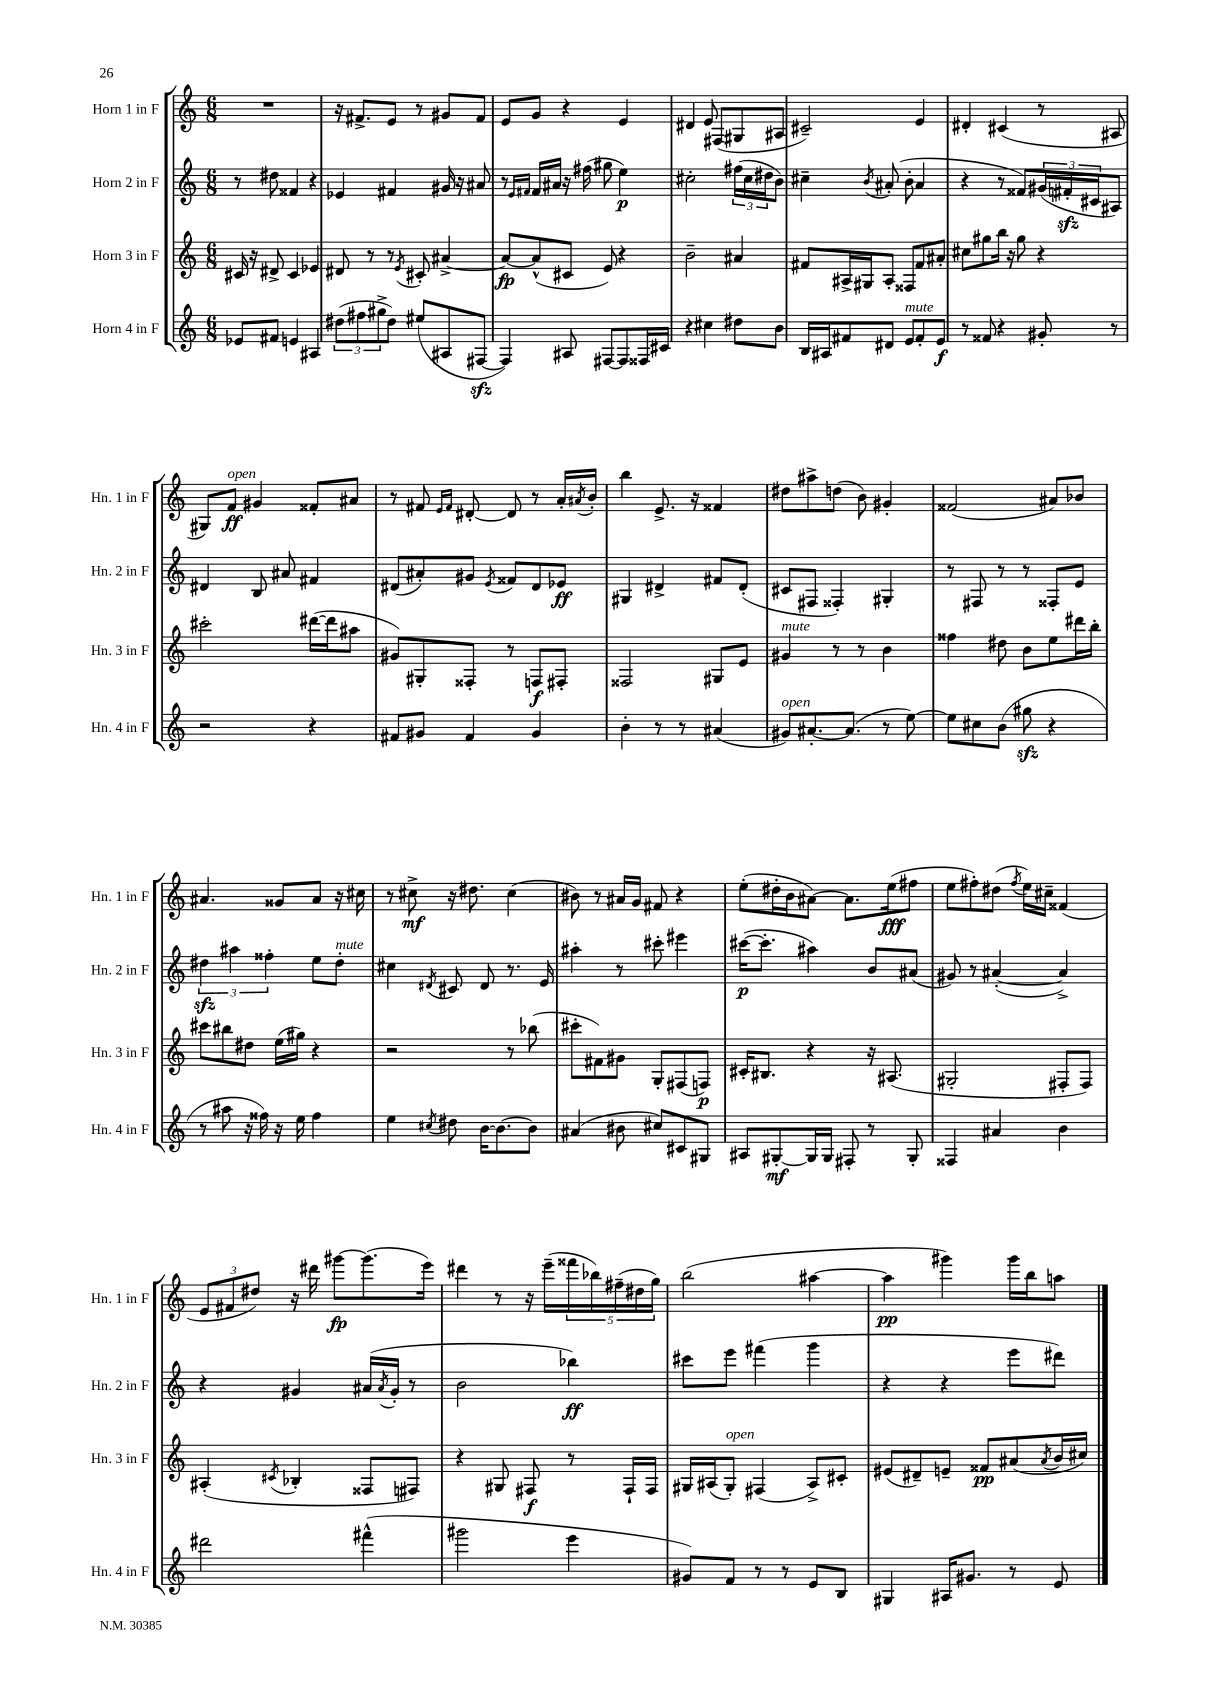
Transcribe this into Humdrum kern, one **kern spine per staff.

**kern	**dynam	**kern	**dynam	**kern	**dynam	**kern	**dynam
*part4	*part4	*part3	*part3	*part2	*part2	*part1	*part1
*staff4	*staff4	*staff3	*staff3	*staff2	*staff2	*staff1	*staff1
*I"Horn 4 in F	*	*I"Horn 3 in F	*	*I"Horn 2 in F	*	*I"Horn 1 in F	*
*I'Hn. 4 in F	*	*I'Hn. 3 in F	*	*I'Hn. 2 in F	*	*I'Hn. 1 in F	*
*clefG2	*	*clefG2	*	*clefG2	*	*clefG2	*
*k[]	*	*k[]	*	*k[]	*	*k[]	*
*M6/8	*	*M6/8	*	*M6/8	*	*M6/8	*
=122	=122	=122	=122	=122	=122	=122	=122
8e-X/L	.	16c#X/	.	8r	.	2.r	.
.	.	16r	.	.	.	.	.
8f#X/J	.	8d#X^/	.	8dd#X\	.	.	.
4en/	.	4c#/	.	4f##X/	.	.	.
4A#X/	.	4e-X/	.	4r	.	.	.
=123	=123	=123	=123	=123	=123	=123	=123
(12dd#X\L	.	8d#X/	.	4e-X/	.	16r	.
.	.	.	.	.	.	8.f#X^/L	.
12ff#X\	.	.	.	.	.	.	.
.	.	8r	.	.	.	.	.
12gg#X^\	.	.	.	.	.	.	.
8dd#\J)	.	8r	.	4f#X/	.	8e/J	.
.	.	8qe/	.	.	.	.	.
(8ee#X/L	.	8c#X'/	.	.	.	8r	.
8A#X/	.	[4a#X^/	.	16g#X/	.	8g#X/L	.
.	.	.	.	16r	.	.	.
[8F#Xzz/J	.	.	.	8a#X/	.	8f#/J	.
=124	=124	=124	=124	=124	=124	=124	=124
4F#/])	.	8a#/L_	fp	8r	.	8e/L	.
.	.	.	.	16qqe/LL	.	.	.
.	.	.	.	16qqf#X/JJ	.	.	.
.	.	(8a#^^/]	.	16f#/LL	.	8g/J	.
.	.	.	.	16a#X/JJ	.	.	.
8A#X/	.	8c#X/J	.	16r	.	4r	.
.	.	.	.	(16ff#X\	.	.	.
[8F#X/L	.	8e/)	.	8gg#X\	.	.	.
8F#/]	.	4r	.	4ee\)	p	4e/	.
16F##X/L	.	.	.	.	.	.	.
16c#X/JJ	.	.	.	.	.	.	.
=125	=125	=125	=125	=125	=125	=125	=125
4r	.	2b~\	.	2cc#X'\	.	4d#X/	.
4cc#X\	.	.	.	.	.	8e/	.
.	.	.	.	.	.	(8F#X/L	.
8dd#X\L	.	4a#X/	.	(24ff#X\LL	.	8G#X/	.
.	.	.	.	24cc#\	.	.	.
.	.	.	.	24dd#X\J	.	.	.
8b\J	.	.	.	8b\J)	.	8A#X/J	.
=126	=126	=126	=126	=126	=126	=126	=126
16B/LL	.	8f#X/L	.	4cc#X~\	.	2c#X~/)	.
16A#X/J	.	.	.	.	.	.	.
8f#X/	.	16A#X^/L	.	.	.	.	.
.	.	16G#X/J	.	.	.	.	.
.	.	.	.	8qb/	.	.	.
8d#X/J	.	8A#'/J	.	(8a#X'/	.	.	.
!LO:TX:a:i:t=mute	!	!	!	!	!	!	!
8e/L	.	8F##X/L	.	8b'\	.	.	.
8f#'/	.	8f#/	.	4a#/	.	4e/	.
8e/J	f	8a#X'/J	.	.	.	.	.
=127	=127	=127	=127	=127	=127	=127	=127
8r	.	8cc#X\L	.	4r	.	4d#X'/	.
8f##X/	.	8gg#X\	.	.	.	.	.
4r	.	16bb\Jk	.	8r	.	(4c#X/	.
.	.	16r	.	.	.	.	.
.	.	8gg#\	.	8f##X/L)	.	.	.
8g#X'/	.	4r	.	(24g#X/L	.	8r	.
.	.	.	.	24f#Xzz'/	.	.	.
.	.	.	.	24c#X/J	.	.	.
8r	.	.	.	8A#X/J)	.	8A#X/	.
!!LO:LB:g=z
=128	=128	=128	=128	=128	=128	=128	=128
2r	.	2ccc#X'\	.	4d#X/	.	8G#X/L)	.
!	!	!	!	!	!	!LO:TX:a:i:t=open	!
.	.	.	.	.	.	8f/J	ff
.	.	.	.	8B/	.	4g#X/	.
.	.	.	.	8a#X/	.	.	.
4r	.	([16ddd#X\LL	.	4f#X/	.	8f##X'/L	.
.	.	16ddd#\J]	.	.	.	.	.
.	.	8aa#X\J	.	.	.	8a#X/J	.
=129	=129	=129	=129	=129	=129	=129	=129
8f#X/L	.	8g#X/L)	.	(8d#X/L	.	8r	.
8g#X/J	.	8G#X'/	.	8a#X'/)	.	8f#X/	.
.	.	.	.	.	.	16qqe/LL	.
.	.	.	.	.	.	16qqf#/JJ	.
4f#/	.	8F##X'/J	.	8g#X/J	.	[8d#X'/	.
.	.	.	.	8qe/	.	.	.
.	.	8r	.	8f##X/L	.	8d#/]	.
4g#/	.	8Fn/L	f	8d#/	.	8r	.
.	.	8F#X'/J	.	8e-X/J	ff	16a'/LL	.
.	.	.	.	.	.	8qa#X/	.
.	.	.	.	.	.	16b'/JJ	.
=130	=130	=130	=130	=130	=130	=130	=130
4b'\	.	2F##X/	.	4G#X/	.	4bb\	.
8r	.	.	.	4d#X^/	.	8.e^/	.
8r	.	.	.	.	.	.	.
.	.	.	.	.	.	16r	.
(4a#X/	.	8G#X/L	.	8f#X/L	.	4f##X/	.
.	.	8e/J	.	(8d#'/J	.	.	.
=131	=131	=131	=131	=131	=131	=131	=131
!	!	!LO:TX:a:i:t=mute	!	!	!	!	!
!LO:TX:a:i:t=open	!	!	!	!	!	!	!
8g#X/L)	.	4g#X/	.	8c#X/L	.	8dd#X\L	.
[8.a#X'/	.	.	.	8F#X/J	.	8aa#X^\	.
.	.	8r	.	4F##X'/)	.	(8ddn\J	.
(8.a#/J]	.	.	.	.	.	.	.
.	.	8r	.	.	.	8b\)	.
8r	.	4b\	.	4G#X'/	.	4g#X'/	.
[8ee\)	.	.	.	.	.	.	.
=132	=132	=132	=132	=132	=132	=132	=132
8ee\L]	.	4ff##X\	.	8r	.	(2f##X/	.
8cc#X\	.	.	.	8F#X/	.	.	.
(8b\J	.	8dd#X\	.	8r	.	.	.
8gg#Xzz\	.	8b\L	.	8r	.	.	.
4r	.	8ee\	.	8F##X'/L	.	8a#X/L)	.
.	.	16ddd#X\L	.	8e/J	.	8b-X/J	.
.	.	16bb'\JJ	.	.	.	.	.
!!LO:LB:g=z
=133	=133	=133	=133	=133	=133	=133	=133
8r	.	8ccc#X\L	.	6dd#Xzz\	.	4.a#X/	.
8aa#X\	.	8bb#X\	.	.	.	.	.
.	.	.	.	6aa#X\	.	.	.
16r	.	8dd#X\J	.	.	.	.	.
16ff##X\)	.	.	.	.	.	.	.
.	.	.	.	6ff##X'\	.	.	.
16r	.	(16ee\LL	.	.	.	8g##X/L	.
16ee\	.	16gg#X\JJ)	.	.	.	.	.
4ff##\	.	4r	.	8ee\L	.	8a#/J	.
!	!	!	!	!LO:TX:a:i:t=mute	!	!	!
.	.	.	.	8dd#'\J	.	16r	.
.	.	.	.	.	.	16cc#X\	.
=134	=134	=134	=134	=134	=134	=134	=134
4ee\	.	2r	.	4cc#X\	.	8r	.
.	.	.	.	.	.	8cc#X^\	mf
8qcc#X/	.	.	.	8qd#X/	.	.	.
8dd#X\	.	.	.	8c#X/	.	16r	.
.	.	.	.	.	.	8.dd#X\	.
[16b\KL	.	.	.	8d#/	.	.	.
8.b\_	.	.	.	.	.	.	.
.	.	8r	.	8.r	.	(4cc#\	.
8b\J]	.	(8bb-X\	.	.	.	.	.
.	.	.	.	16e/	.	.	.
=135	=135	=135	=135	=135	=135	=135	=135
(4a#X/	.	8ccc#X'\L	.	4aa#X'\	.	8b#X\)	.
.	.	8f#X\)	.	.	.	8r	.
8b#X\	.	8g#X\J	.	8r	.	16a#X/LL	.
.	.	.	.	.	.	16g/JJ	.
8cc#X/L)	.	8G'/L	.	8ccc#X'\	.	8f#X/	.
8c#X/	.	(8F#X/	.	4eee#X\	.	4r	.
8G#X/J	.	8Fn/J)	p	.	.	.	.
=136	=136	=136	=136	=136	=136	=136	=136
8A#X/L	.	16c#X'/KL	.	([16ccc#X\KL	p	(8ee'\L	.
.	.	8.B#X/J	.	8.ccc#'\J]	.	.	.
[8G#X'/	mf	.	.	.	.	16dd#X'\L	.
.	.	.	.	.	.	16b\J	.
16G#/L]	.	4r	.	4aa#X\)	.	[8a#X\J)	.
16G#/JJ	.	.	.	.	.	.	.
8F#X'/	.	.	.	.	.	8.a#\L]	.
8r	.	16r	.	8b/L	.	.	.
.	.	(8.A#X/	.	.	.	(16ee\k	fff
8G#'/	.	.	.	(8a#X/J	.	8ff#X\J	.
=137	=137	=137	=137	=137	=137	=137	=137
4F##X/	.	2G#X'/	.	8g#X/)	.	8ee\L	.
.	.	.	.	8r	.	8ff#X'\)	.
4a#X/	.	.	.	([4a#X'/	.	(8dd#X\J	.
.	.	.	.	.	.	8qff#/	.
.	.	.	.	.	.	16ee\LL)	.
.	.	.	.	.	.	16cc#X~\JJ	.
4b\	.	8F#X'/L	.	4a#^/])	.	(4f##X/	.
.	.	8F#/J)	.	.	.	.	.
!!LO:LB:g=z
=138	=138	=138	=138	=138	=138	=138	=138
2ddd#X\	.	(4A#X'/	.	4r	.	12e/L	.
.	.	.	.	.	.	12f#X/	.
.	.	.	.	.	.	12dd#X/J)	.
.	.	8qc#X/	.	.	.	.	.
.	.	4B-X'/	.	4g#X/	.	16r	.
.	.	.	.	.	.	16ddd#X\	.
.	.	.	.	.	.	[8ggg#X\L	fp
(4fff#X^^\	.	8F##X/L	.	(16a#X/LL	.	(8.ggg#\]	.
.	.	.	.	8qa#/	.	.	.
.	.	.	.	16g#'/JJ	.	.	.
.	.	8F#X/J)	.	8r	.	.	.
.	.	.	.	.	.	16eee\Jk)	.
=139	=139	=139	=139	=139	=139	=139	=139
2ggg#X\	.	4r	.	2b\	.	4ddd#X\	.
.	.	8G#X/	.	.	.	8r	.
.	.	8F#X/	f	.	.	16r	.
.	.	.	.	.	.	(16eee~\LL	.
4eee\	.	8r	.	4bb-X\)	ff	20fff##X\	.
.	.	.	.	.	.	20bb-X\)	.
.	.	.	.	.	.	(20ff#X~\	.
.	.	16F#`/LL	.	.	.	.	.
.	.	.	.	.	.	20dd#X\	.
.	.	16F#/JJ	.	.	.	.	.
.	.	.	.	.	.	20gg\JJ)	.
=140	=140	=140	=140	=140	=140	=140	=140
8g#X/L)	.	16G#X/LL	.	8ccc#X\L	.	(2bb\	.
.	.	(16A#X/J	.	.	.	.	.
!	!	!LO:TX:a:i:t=open	!	!	!	!	!
8f/J	.	8G#'/J)	.	8eee\J	.	.	.
8r	.	(4F#X/	.	(4fff#X\	.	.	.
8r	.	.	.	.	.	.	.
8e/L	.	8A#^/L)	.	4ggg\	.	[4aa#X\	.
8B/J	.	8c#X'/J	.	.	.	.	.
=141	=141	=141	=141	=141	=141	=141	=141
4G#X/	.	(8e#X/L	.	4r	.	4aa#\]	pp
.	.	8d#X~/)	.	.	.	.	.
16A#X/KL	.	8en~/J	.	4r	.	4ggg#X\)	.
8.g#X/J	.	.	.	.	.	.	.
.	.	8f##X/L	pp	.	.	.	.
8r	.	(8a#X/	.	8eee\L	.	16ggg#\LL	.
.	.	.	.	.	.	16bb\J	.
.	.	8qa#/	.	.	.	.	.
8e/	.	16b/L	.	8ddd#X\J)	.	8aan\J	.
.	.	16cc#X/JJ)	.	.	.	.	.
==	==	==	==	==	==	==	==
*-	*-	*-	*-	*-	*-	*-	*-
